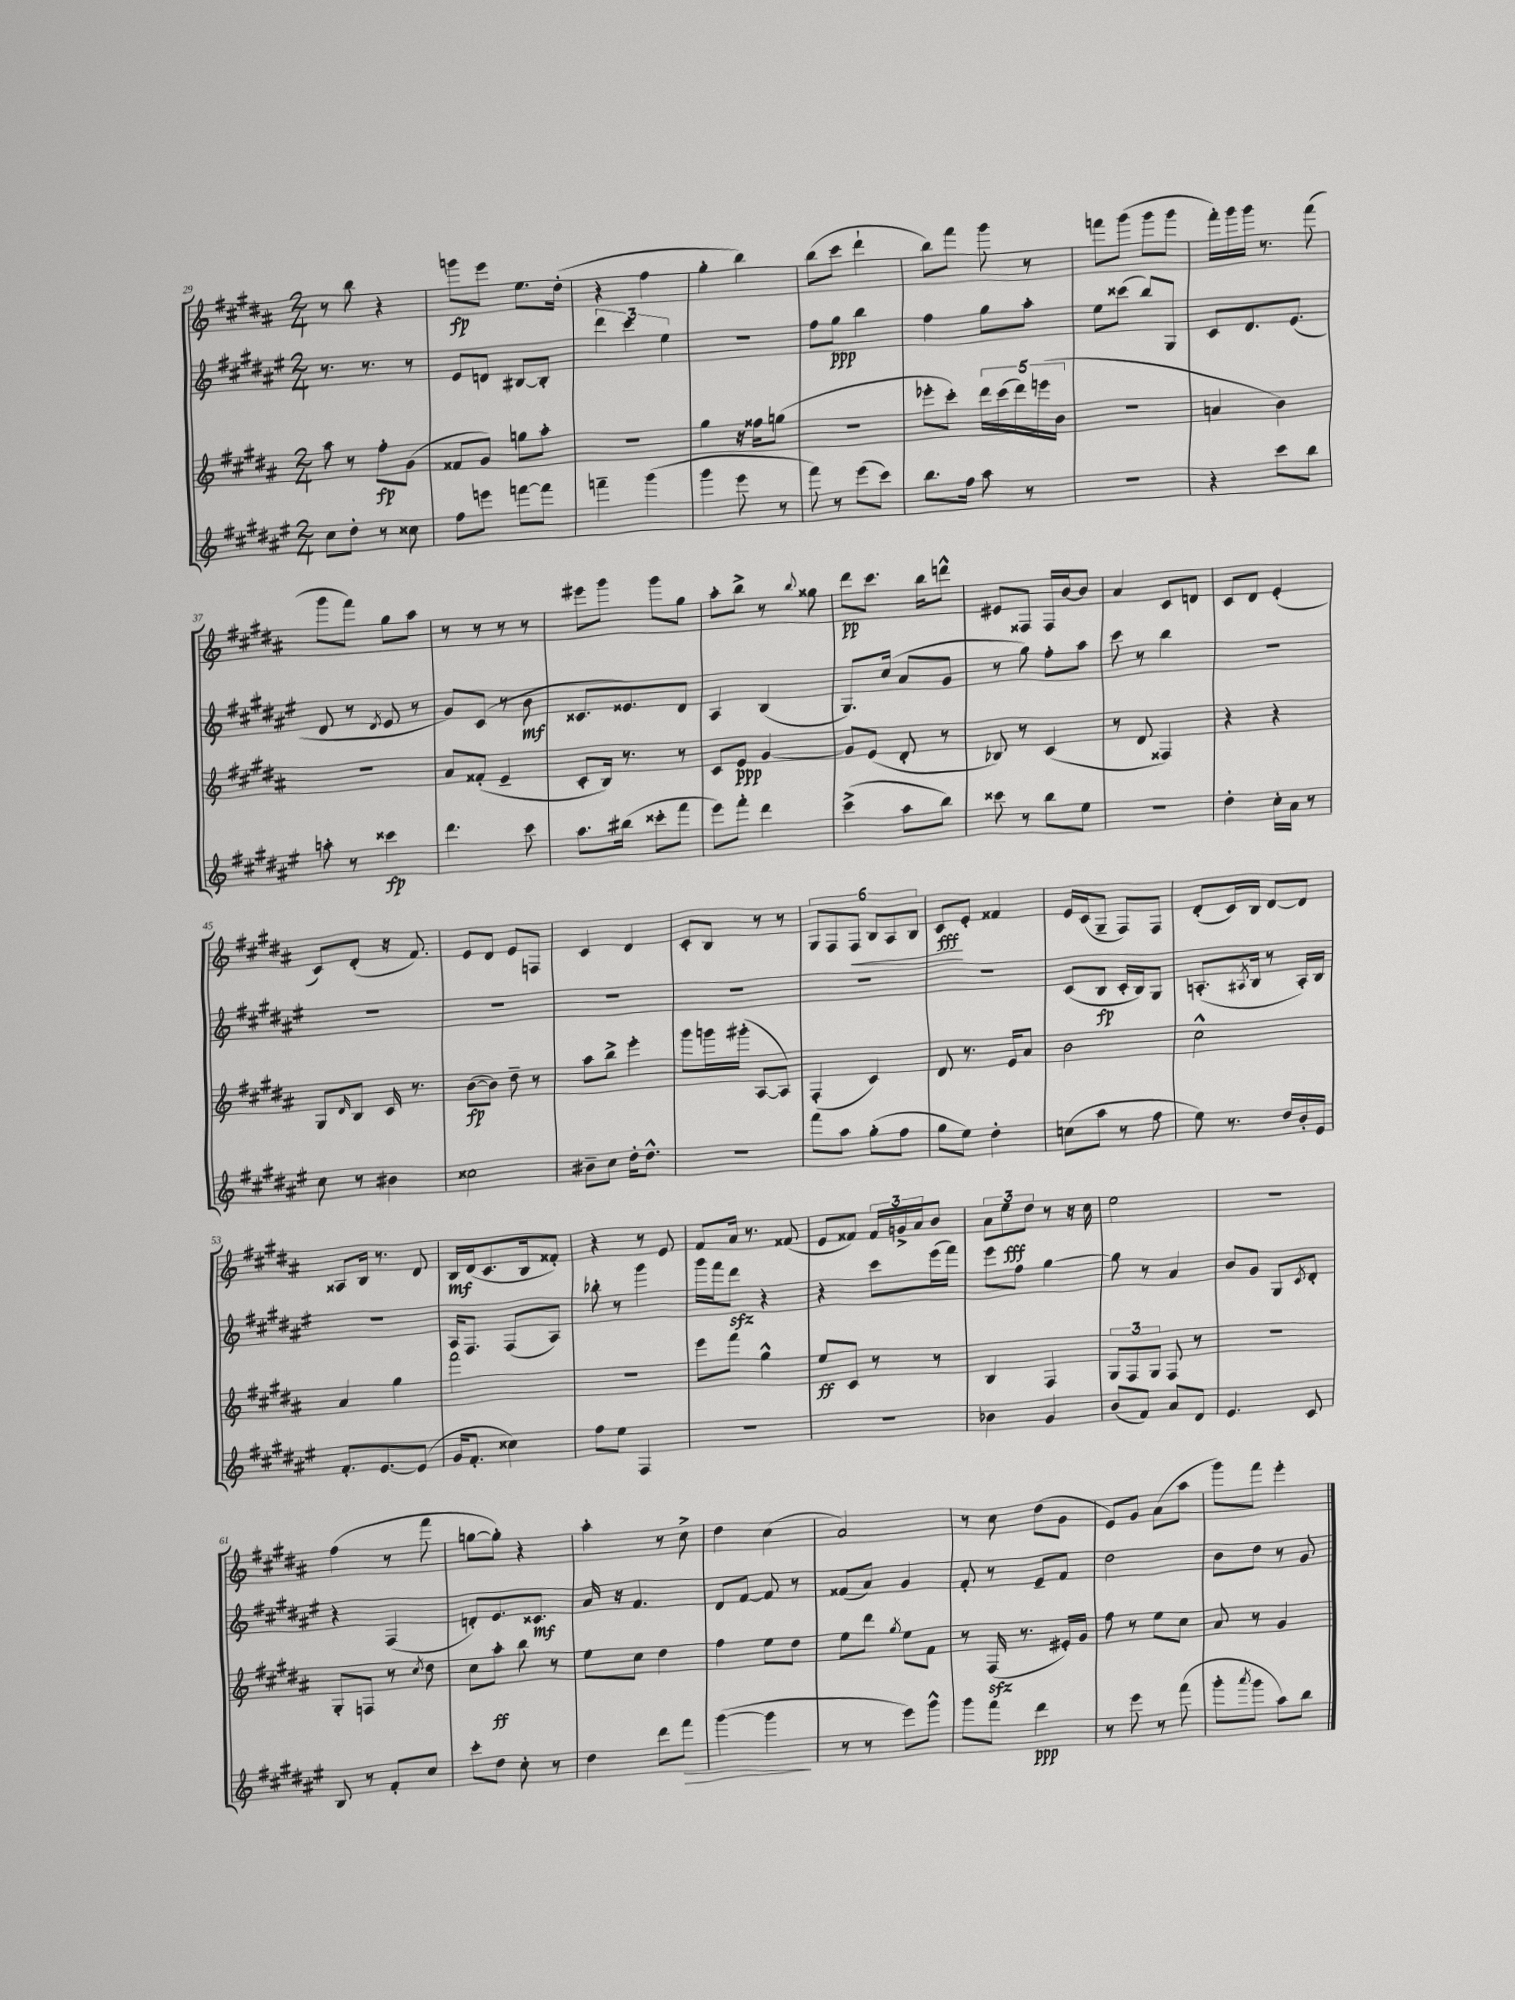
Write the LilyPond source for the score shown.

<<
\new StaffGroup <<
\new Staff = "s0" {
    \clef treble \key b \major \numericTimeSignature \time 2/4
    r8 b''8 r4 |
    g'''8\fp e'''8 e''8. dis''16-.( |
    r4 fis''4 |
    gis''4-. b''4) |
    b''8( cis'''8 dis'''4-! |
    b''8) fis'''8 gis'''8 r8 |
    f'''8 gis'''8( gis'''8 gis'''8 |
    fis'''16-.) gis'''16 gis'''16 r8. fis'''8( |
    gis'''8 fis'''8) gis''8 ais''8 |
    r8 r8 r8 r8 |
    eis'''8 gis'''8 gis'''8 gis''8 |
    ais''8-. b''8-> r8 \appoggiatura { b''8 } gisis''8 |
    dis'''8\pp cis'''8. b''16 d'''8-^ |
    eis'8 fisis8 fisis16 b'16~ b'8 |
    ais'4 cis'8 d'8 |
    cis'8 dis'8 e'4-.( |
    cis'8) dis'8-.( r16 fis'8.) |
    e'8 dis'8 e'8 f8 |
    cis'4 dis'4 |
    cis'8-. b8 r8 r8 |
    \tuplet 6/4 { gis8 fis8 fis8\< b8 ais8 b8 } |
    cis'8\fff\! e'8-. fisis'4 |
    e'16 cis'16( gis8-- fis8) fis8 |
    dis'8-.( cis'16) b16 dis'8~ dis'8 |
    aisis8 b16 r8. dis'8 |
    b16\mf dis'16( cis'8. b16 fisis'8-.) |
    r4 r8 e'8 |
    fis'8 ais'16 r8. fisis'8( |
    e'8 fisis'8) \tuplet 3/2 { fisis'16 g'16-> ais'16 } b'8 |
    \tuplet 3/2 { ais'8 e''8\fff dis''8 } r8 r16 cis''16 |
    e''2 |
    R2 |
    fis''4( r8 fis'''8 |
    g''8~ g''8-.) r4 |
    ais''4-. r8 cis''8-> |
    dis''4 cis''4( |
    ais'2) |
    r8 cis''8 dis''8( gis'8 |
    e'8) gis'8 ais'8( ais''8 |
    gis'''8) fis'''8 e'''4-. \bar "|." |
}
\new Staff = "s1" {
    \clef treble \key fis \major \numericTimeSignature \time 2/4
    r8. r8. r8 |
    eis'8 d'8 bis8~ bis8-. |
    \tuplet 3/2 { dis'''4 cis'''4 eis''4 } |
    R2 |
    fis''8 gis''8\ppp b''4 |
    fis''4 gis''8 ais''8-. |
    eis''8 cisis'''8( b''8) gis8 |
    cis'8 dis'8. eis'8.( |
    dis'8 r8 \acciaccatura { dis'8 } eis'8 r8 |
    gis'8) cis'8( r8 b'8\mf |
    cisis'8. eisis'8.) dis'8 |
    ais4 b4( |
    gis8.) cis''16( ais'8 gis'8 |
    r8 gis''8) fis''8-. ais''8 |
    cis'''8 r8 b''4 |
    R2 |
    R2 |
    R2 |
    R2 |
    R2 |
    R2 |
    R2 |
    cis'8( b8\fp cis'16-. b16) gis8 |
    a8.-.( \acciaccatura { ais8 } b16 r8 ais16-.) b16 |
    R2 |
    ais16 fis8. fis8( ais8) |
    bes''8-. r8 gis'''4 |
    gis'''16 fis'''16 dis'''8\sfz r4 |
    r4 cis'''8 eis'''16( fis'''16) |
    eis'''8 fis''8 gis''4~ |
    gis''8 r8 ais'4 |
    b'8 gis'8 gis8 \acciaccatura { cis'8 } dis'8-. |
    r4 fis4( |
    d'8-.) eis'8. cisis'8.\mf |
    ais'16 r16 fis'4. |
    dis'8 fis'8~ fis'8 r8 |
    fisis'8( ais'8) gis'4 |
    fis'8-. r8 eis'8-- fis'8 |
    dis''2 |
    b'8 dis''8 r8 gis'8 \bar "|." |
}
\new Staff = "s2" {
    \clef treble \key b \major \numericTimeSignature \time 2/4
    ais''8 r8 fis''8-.\fp gis'8( |
    fisis'8 gis'8) g''8 ais''8-. |
    R2 |
    gis''4 r16 fisis''16 g''8( |
    r2 |
    ees'''8-. cis'''8-.) \tuplet 5/4 { dis'''16 cis'''16( dis'''16) e'''16( b'16 } |
    R2 |
    a'4 b'4) |
    R2 |
    ais'8 fisis'8-.( e'4-- |
    cis'8-. b16) r8. r8 |
    cis'8 e'8\ppp gis'4~ |
    gis'8 e'8( dis'8-. r8 |
    bes8) r8 cis'4( |
    r8 dis'8 fisis4) |
    r4 r4 |
    gis8 \grace { dis'16 } b8 cis'16 r8. |
    b'8~\fp( b'8) dis''8-- r8 |
    ais''8 b''8-> e'''4-. |
    gis'''8 g'''16 gis'''16-.( ais8~ ais8) |
    fis4-.( cis'4) |
    dis'8 r8. e'16 ais'8 |
    b'2 |
    cis''2-^ |
    ais'4 gis''4 |
    fis'''2 |
    r2 |
    e'''8 fis'''8 gis''4-^ |
    e''8\ff cis'8 r8 r8 |
    b4 fis4 |
    \tuplet 3/2 { gis8 fis8 gis8 } fis8 r8 |
    R2 |
    gis8-. f8 r8 \acciaccatura { cis''8 } dis''8 |
    cis''8 ais''8-.\ff b''8 r8 |
    e''8 cis''8 dis''4 |
    fis''4 e''8 dis''8 |
    e''8 dis'''8 \acciaccatura { gis''8 } e''8 fis'8 |
    r8 fis16\sfz( r8. eis'16-.) gis'16 |
    fis''8 r8 e''8 cis''8 |
    ais'8 r8 gis'4 \bar "|." |
}
\new Staff = "s3" {
    \clef treble \key fis \major \numericTimeSignature \time 2/4
    cis''8 dis''8-. r8 cisis''8 |
    fis''8 e'''8 f'''8~ f'''8 |
    f'''4-- gis'''4( |
    gis'''4 eis'''8 r8 |
    fis'''8) r8 eis'''8( cis'''8) |
    b''8. fis''16 ais''8 r8 |
    R2 |
    r4 cis'''8 b''8 |
    a''8-. r8 cisis'''4\fp |
    dis'''4. cis'''8 |
    ais''8. bis''16( cisis'''8-. fis'''8 |
    eis'''8) fis'''8-. dis'''4 |
    cis'''4->( ais''8 b''8) |
    cisis'''8 r8 b''8 eis''8 |
    R2 |
    dis''4-. cis''16-. ais'16 r8 |
    cis''8 r8 bis'4 |
    cisis''2 |
    bis'8-- cis''8 dis''16-. dis''8.-^ |
    R2 |
    fis'''8 ais''8 gis''8-.( fis''8 |
    gis''8 eis''8) dis''4-. |
    c''8( ais''8 r8 fis''8 |
    eis''8) r8. dis''16 b'16-. eis'16 |
    fis'8.-. eis'8.~ eis'8( |
    gis'16 fis'8.-. cisis''4) |
    fis''8 eis''8 fis4 |
    R2 |
    R2 |
    bes'4 gis'4 |
    b'8( fis'8) ais'8 dis'8 |
    eis'4. cis'8 |
    b8 r8 fis'8-. cis''8 |
    cis'''8-. dis''8 cis''8-. r8 |
    dis''4 dis'''8 fis'''8\> |
    gis'''4~( gis'''4\! |
    r8 r8 eis'''8) gis'''8-^ |
    gis'''8 fis'''8 dis'''4\ppp |
    r8 eis'''8 r8 fis'''8( |
    gis'''8-. \acciaccatura { ais'''8 } gis'''8 ais''8) b''8 \bar "|." |
}
>>
>>
\layout { \context { \Score currentBarNumber = #29 } }
